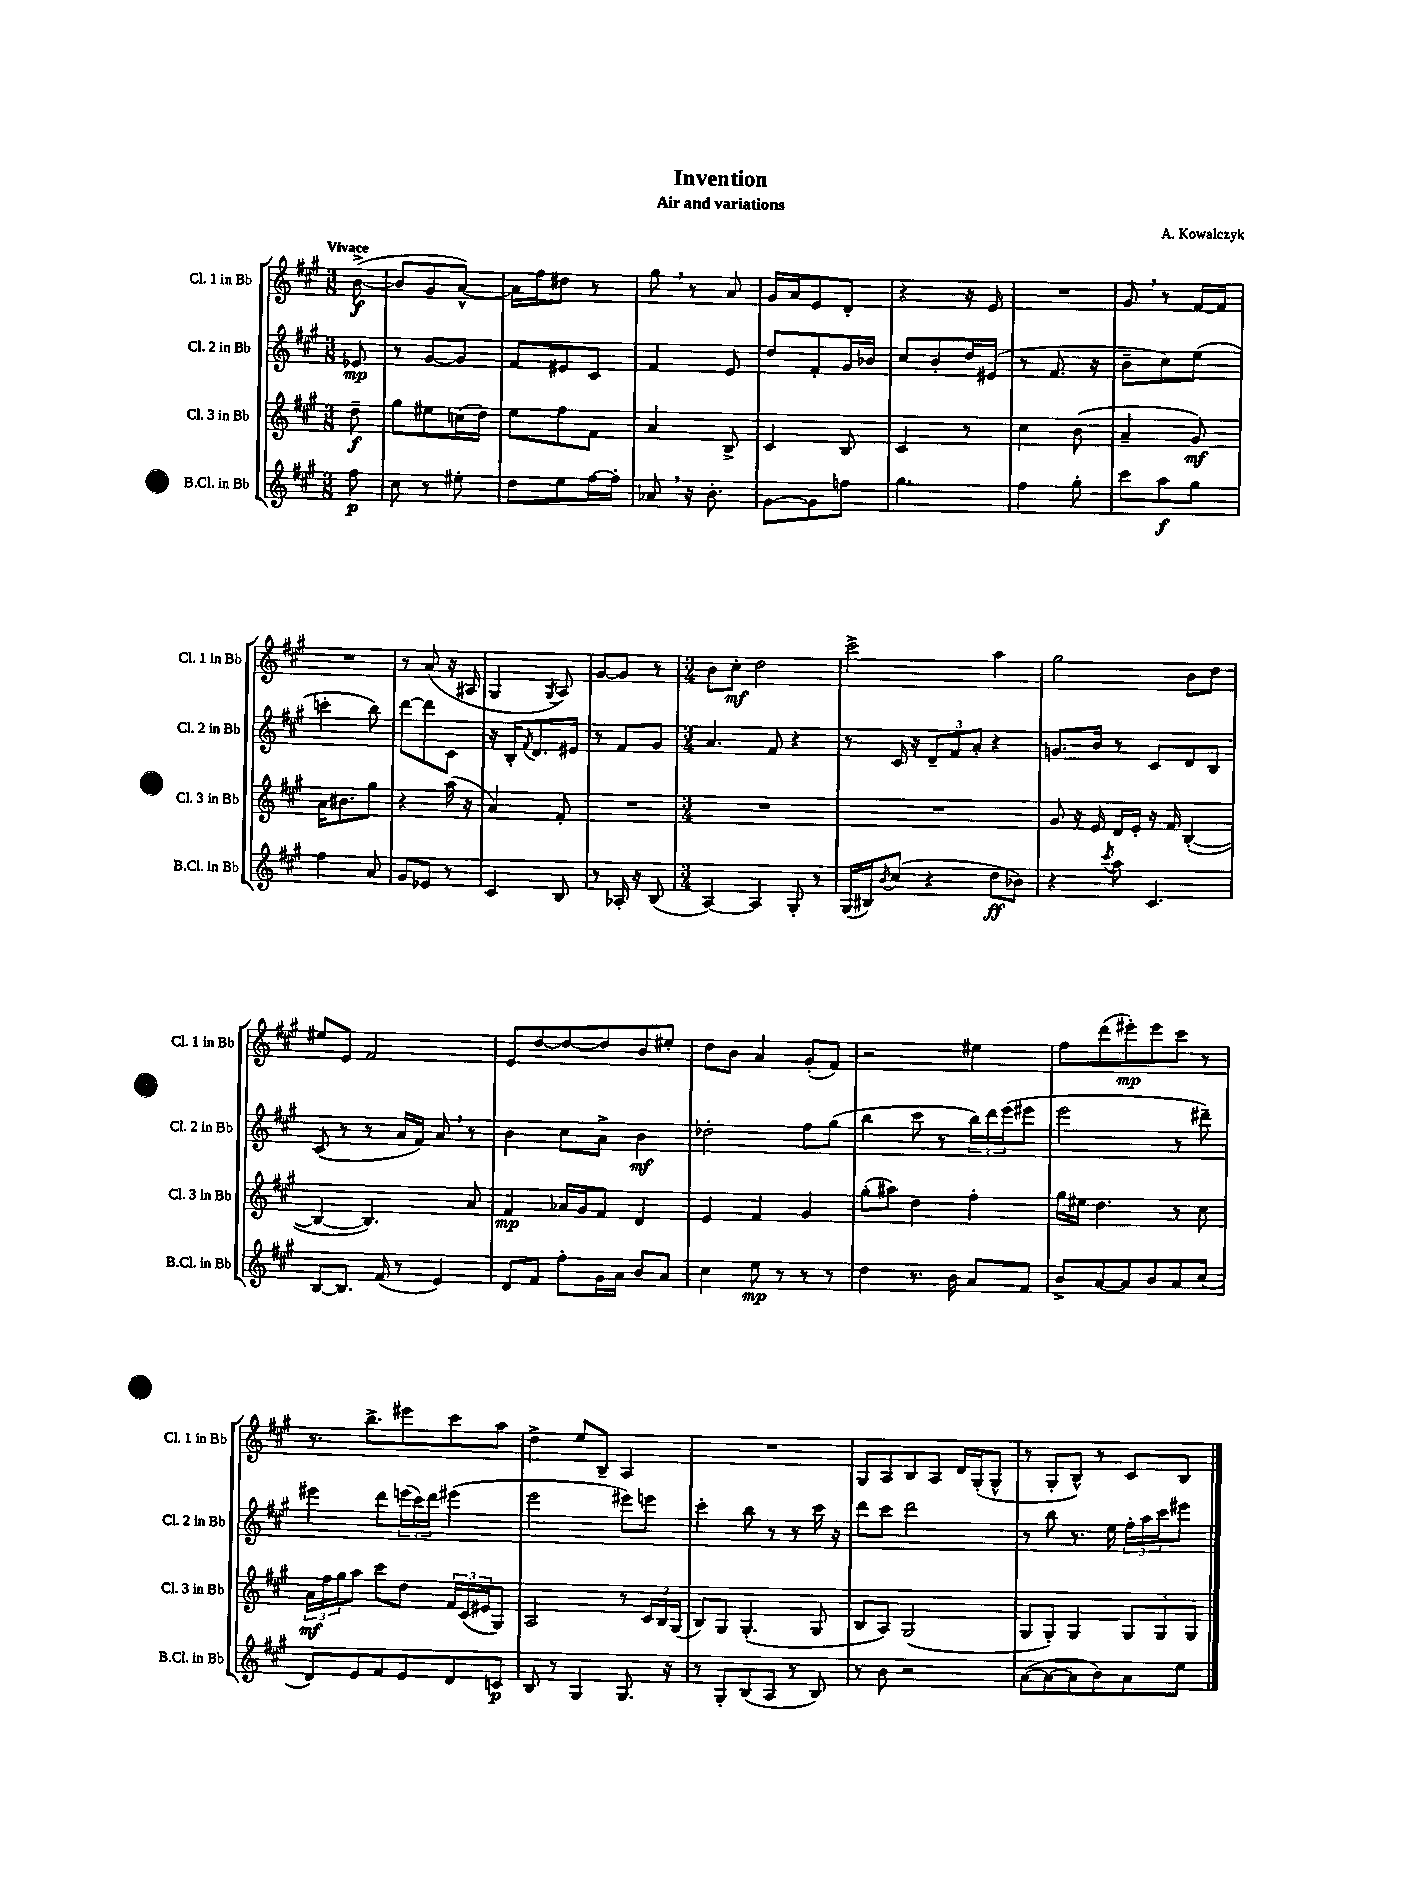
\header { title = "Invention" composer = "A. Kowalczyk" subtitle = "Air and variations" }
<<
\new StaffGroup <<
\new Staff = "s0" \with { instrumentName = "Cl. 1 in Bb" shortInstrumentName = "Cl. 1 in Bb" } {
    \clef treble \key a \major \numericTimeSignature \time 3/8 \partial 8 \tempo "Vivace"
    b'8~->\f( |
    b'8 gis'8 a'8~-^) |
    a'16 fis''16 dis''8 r8 |
    gis''8 \breathe r8 a'8 |
    gis'16 a'16 e'8 d'8-. |
    r4 r16 e'16 |
    R4. |
    gis'8 \breathe r8 fis'16~ fis'16 |
    R4. |
    r8 a'8( r16 ais16 |
    gis4 \acciaccatura { gis8 } a8) |
    gis'8~ gis'8 r8 |
    \numericTimeSignature \time 3/4 b'8 cis''8-.\mf d''2 |
    cis'''2-> a''4 |
    gis''2 b'8 d''8 |
    eis''8 e'8 fis'2 |
    e'8 d''8~ d''8~ d''8 b'8 eis''8-. |
    d''8 b'8 a'4 gis'8-.( fis'8) |
    r2 eis''4 |
    fis''8 d'''8( eis'''8-.\mp) eis'''8 cis'''8 r8 |
    r8. b''8.-> eis'''8 cis'''8 a''8 |
    d''4-> e''8 b8-- a4 |
    R2. |
    gis8 a8 b8 a8 d'16 gis16-.( gis8-^ |
    r8 gis8-. b8-^) r8 cis'8 b8 \bar "|." |
}
\new Staff = "s1" \with { instrumentName = "Cl. 2 in Bb" shortInstrumentName = "Cl. 2 in Bb" } {
    \clef treble \key a \major \numericTimeSignature \time 3/8 \partial 8
    ees'8\mp |
    r8 gis'8~ gis'8 |
    fis'8 eis'8 cis'8 |
    fis'4 e'8 |
    d''8 fis'8-. gis'16 bes'16 |
    cis''8 b'8-. d''16 eis'16( |
    r8 fis'8. r16 |
    b'8-- cis''8) e''8( |
    c'''4-. b''8) |
    d'''8~ d'''8 cis'8 |
    r16 b16-. \acciaccatura { fis'8 } d'8. eis'16 |
    r8 fis'8 gis'8 |
    \numericTimeSignature \time 3/4 a'4. fis'8 r4 |
    r8 cis'16 r16 \tuplet 3/2 { d'8-- fis'8 a'8-. } r4 |
    g'8. b'16 r8 cis'8 d'8 b8 |
    cis'8( r8 r8 a'16 fis'16) a'8 \breathe r8 |
    b'4 cis''8 a'8-> b'4\mf |
    des''2-. fis''8 gis''8( |
    b''4 cis'''8 r8 \tuplet 3/2 { b''16) d'''16 e'''16( } eis'''8 |
    e'''2 r8 dis'''8--) |
    eis'''4 d'''8 \tuplet 3/2 { e'''16( cis'''16) d'''16 } eis'''4( |
    e'''2 eis'''8) e'''8 |
    cis'''4-. b''8 r8 r8 cis'''16 r16 |
    d'''8 cis'''8 d'''2 |
    r8 b''8 r8. e''16 \tuplet 3/2 { fis''16-. a''16 cis'''16 } eis'''8 \bar "|." |
}
\new Staff = "s2" \with { instrumentName = "Cl. 3 in Bb" shortInstrumentName = "Cl. 3 in Bb" } {
    \clef treble \key a \major \numericTimeSignature \time 3/8 \partial 8
    d''8--\f |
    gis''8 eis''8 c''16( d''16) |
    e''8 fis''8 fis'8 |
    a'4 b8-> |
    cis'4 b8 |
    cis'4 r8 |
    cis''4 b'8( |
    a'4-- gis'8\mf) |
    a'16 bis'8. gis''8 |
    r4 a''16( r16 |
    a'4) fis'8-. |
    R4. |
    \numericTimeSignature \time 3/4 R2. |
    R2. |
    gis'8 r16 e'16 d'16 e'16-. r16 fis'16 b4~-.( |
    b4~ b4.) a'8 |
    fis'4\mp aes'16 gis'16 fis'8 d'4 |
    e'4 fis'4 gis'4 |
    gis''8-.( ais''8) d''4 fis''4-. |
    gis''16 eis''16 d''4. r8 cis''8 |
    \tuplet 3/2 { a'16\mf fis''16 gis''16 } a''8 cis'''8 d''8 \tuplet 3/2 { fis'16 cis'16( eis'16 } gis8) |
    a2 r8 \tuplet 3/2 { cis'16 b16 gis16( } |
    b8) gis8 gis4.-.( gis8 |
    b8 a8) gis2( |
    gis8 gis8-.) gis4 \tuplet 3/2 { gis8 gis8 gis8 } \bar "|." |
}
\new Staff = "s3" \with { instrumentName = "B.Cl. in Bb" shortInstrumentName = "B.Cl. in Bb" } {
    \clef treble \key a \major \numericTimeSignature \time 3/8 \partial 8
    fis''8\p |
    cis''8 r8 eis''8-. |
    d''8 e''8 fis''16~ fis''16-. |
    aes'8 \breathe r16 b'8.-. |
    gis'8~ gis'8 f''8 |
    gis''4. |
    fis''4 gis''8-. |
    cis'''8 a''8\f gis''8 |
    fis''4 a'8 |
    gis'8 ees'8 r8 |
    cis'4 b8 |
    r8 aes16-. r16 b8( |
    \numericTimeSignature \time 3/4 a4~) a4 gis8-. r8 |
    gis16( bis16) \acciaccatura { b'8 } cis''8( r4 d''8\ff bes'8) |
    r4 \acciaccatura { cis'''8 } a''8 cis'4. |
    b8~ b8. fis'16( r8 e'4) |
    d'8 fis'8 fis''8-. gis'16 a'16 b'8 a'8 |
    cis''4 e''8\mp r8 r8 r8 |
    d''4 r8. b'16 a'8 fis'8 |
    b'8-> a'8~ a'8 b'8 a'8 cis''8( |
    d'8) e'8 fis'8 e'8 d'8 c'8\p |
    b8 r8 gis4 gis8. r16 |
    r8 gis8-. b8( a8 r8 b8) |
    r8 b'8 r2 |
    a'8~( a'8~ a'8 b'8) a'8 e''8 \bar "|." |
}
>>
>>
\layout { \context { \Score \remove "Bar_number_engraver" } }
